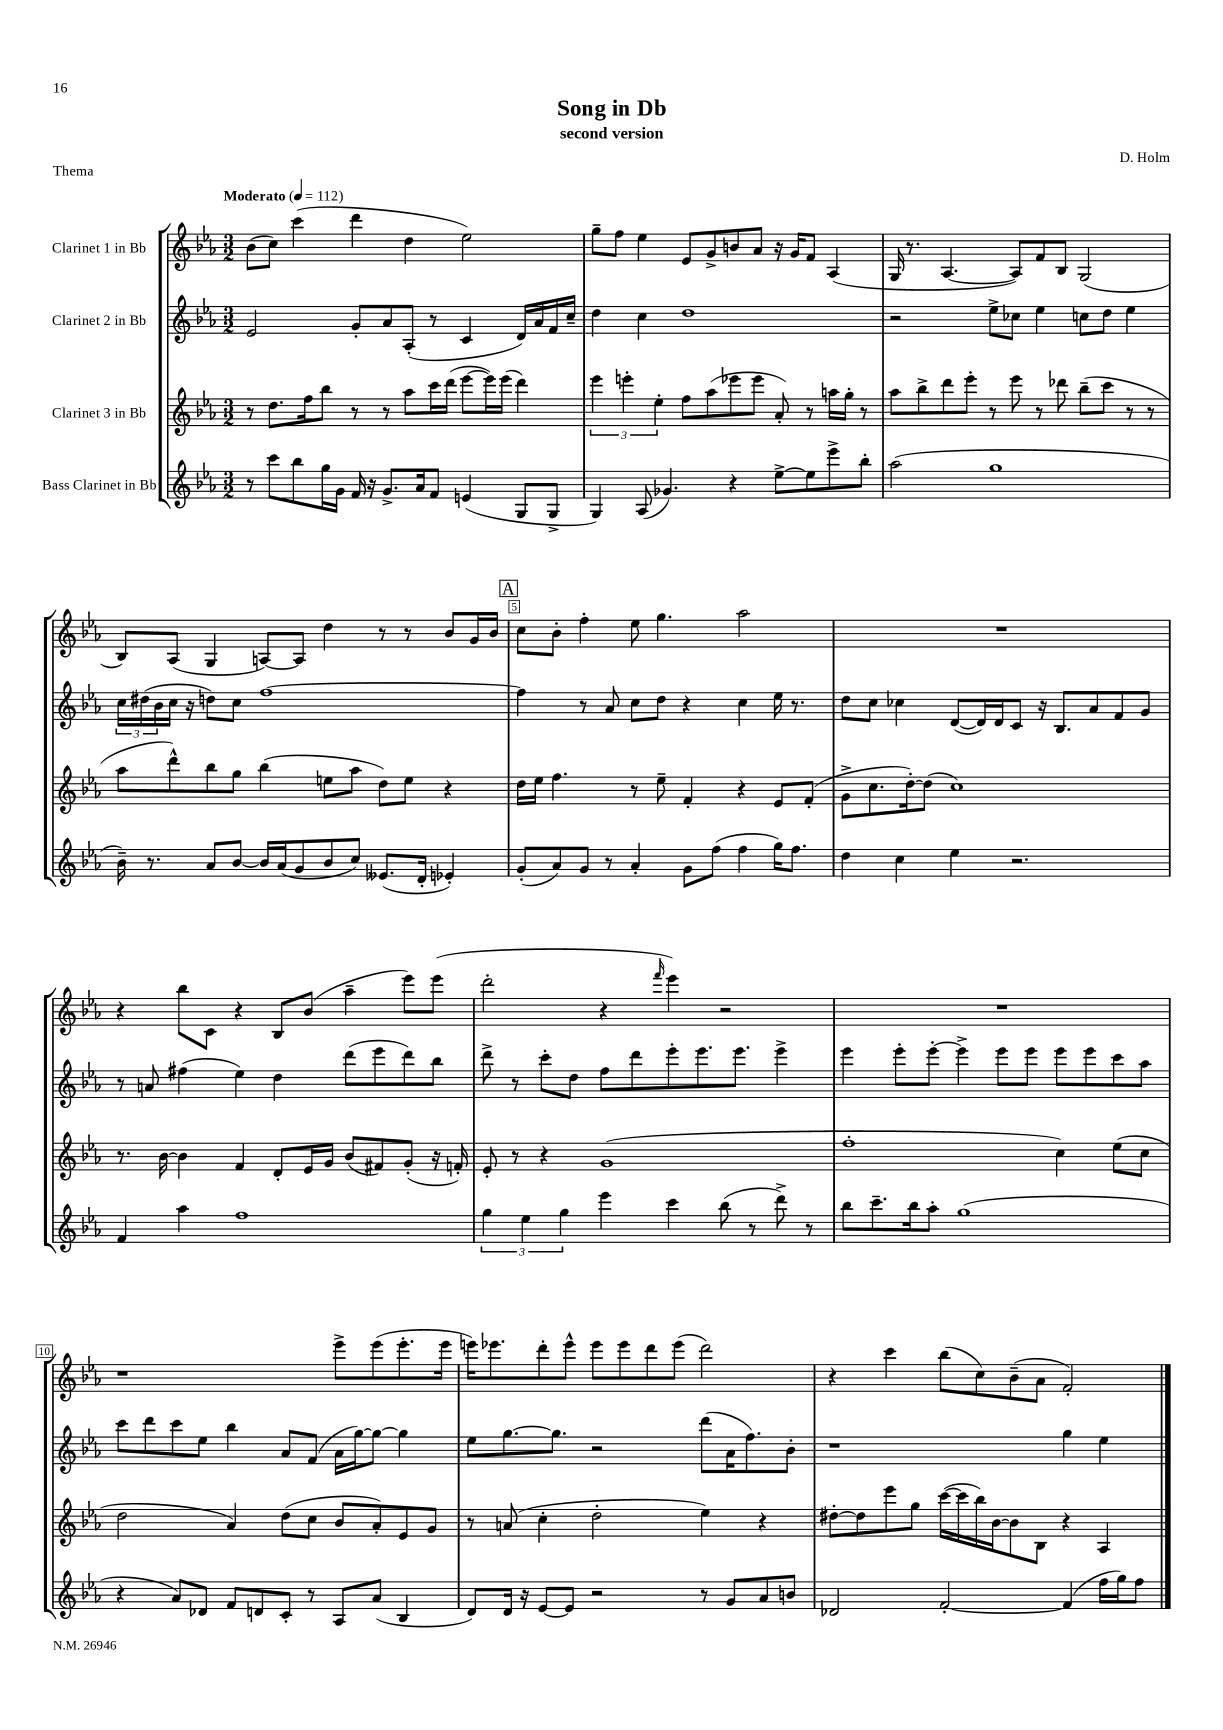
\header { title = "Song in Db" composer = "D. Holm" subtitle = "second version" piece = "Thema" }
<<
\new StaffGroup <<
\new Staff = "s0" \with { instrumentName = "Clarinet 1 in Bb" } {
    \clef treble \key ees \major \numericTimeSignature \time 3/2 \tempo "Moderato" 4 = 112
    bes'8( c''8) c'''4( d'''4 d''4 ees''2) |
    g''8-- f''8 ees''4 ees'8 g'8-> b'8 aes'8 r16 g'16 f'8 aes4( |
    g16 r8. aes4.~ aes8) f'8 bes8 g2( |
    bes8) aes8( g4 a8~) a8 d''4 r8 r8 bes'8 g'16 bes'16 |
    \mark \markup { \box "A" } c''8 bes'8-. f''4-. ees''8 g''4. aes''2 |
    R1. |
    r4 bes''8 c'8 r4 bes8 bes'8( aes''4-- ees'''8) ees'''8( |
    d'''2-. r4 \grace { f'''16 } ees'''4) r2 |
    R1. |
    r1 ees'''8-> ees'''8( ees'''8.-. ees'''16 |
    e'''16) ees'''8. d'''8-. ees'''8-^ ees'''8 ees'''8 d'''8 ees'''8( d'''2) |
    r4 c'''4 bes''8( c''8) bes'8--( aes'8 f'2-.) \bar "|." |
}
\new Staff = "s1" \with { instrumentName = "Clarinet 2 in Bb" } {
    \clef treble \key ees \major \numericTimeSignature \time 3/2
    ees'2 g'8-. aes'8 aes8-.( r8 c'4 d'16) aes'16 f'16 c''16-- |
    d''4 c''4 d''1 |
    r2 ees''8-> ces''8 ees''4 c''8 d''8 ees''4 |
    \tuplet 3/2 { c''16 dis''16( bes'16 } c''16 r16 d''8) c''8 f''1~ |
    \mark \markup { \box "A" } f''4 r8 aes'8 c''8 d''8 r4 c''4 ees''16 r8. |
    d''8 c''8 ces''4 d'8~( d'16) d'16 c'8 r16 bes8. aes'8 f'8 g'8 |
    r8 a'8 fis''4( ees''4) d''4 d'''8( ees'''8 d'''8) bes''8 |
    d'''8-> r8 c'''8-. d''8 f''8 d'''8 ees'''8-. ees'''8. ees'''8. ees'''4-> |
    ees'''4 ees'''8-. ees'''8~-. ees'''4-> ees'''8 ees'''8 ees'''8 ees'''8 c'''8 aes''8 |
    c'''8 d'''8 c'''8 ees''8 bes''4 aes'8 f'8( aes'16 g''16~) g''8~ g''4 |
    ees''8 g''8.~ g''8. r2 d'''8( aes'16 f''8.) bes'8-. |
    r1 g''4 ees''4 \bar "|." |
}
\new Staff = "s2" \with { instrumentName = "Clarinet 3 in Bb" } {
    \clef treble \key ees \major \numericTimeSignature \time 3/2
    r8 d''8. f''16 bes''8 r8 r8 aes''8 c'''16 d'''16( ees'''8~ ees'''16) ees'''16( d'''4) |
    \tuplet 3/2 { ees'''4 e'''4-. ees''4-. } f''8 aes''8( ees'''8 ees'''8 aes'8-.) r8 a''16 g''16-. r8 |
    aes''8 bes''8-> d'''8 ees'''8-. r8 ees'''8 r8 des'''8 bes''8--( c'''8 r8 r8 |
    aes''8 d'''8-^) bes''8 g''8 bes''4( e''8 aes''8 d''8) e''8 r4 |
    \mark \markup { \box "A" } d''16 ees''16 f''4. r8 ees''8-- f'4-. r4 ees'8 f'8-.( |
    g'8-> c''8. d''16~-.) d''8( c''1) |
    r8. bes'16~ bes'4 f'4 d'8-. ees'16 g'16 bes'8( fis'8) g'8-.( r16 f'16-.) |
    ees'8-. r8 r4 g'1( |
    f''1-. c''4) ees''8( c''8 |
    d''2 aes'4) d''8( c''8 bes'8 aes'8-.) ees'8 g'8 |
    r8 a'8( c''4-. d''2-. ees''4) r4 |
    dis''8~-. dis''8 ees'''8 g''8 c'''16~( c'''16 bes''16) bes'16~ bes'8 bes8 r4 aes4 \bar "|." |
}
\new Staff = "s3" \with { instrumentName = "Bass Clarinet in Bb" } {
    \clef treble \key ees \major \numericTimeSignature \time 3/2
    r8 c'''8 bes''8 g''16 g'16 f'16 r16 g'8.-> aes'16 f'8 e'4( g8 g8-> |
    g4) aes8( ges'4.) r4 ees''8~-> ees''8 ees'''8-> bes''8-. |
    aes''2( g''1 |
    bes'16--) r8. aes'8 bes'8~ bes'16 aes'16( g'8 bes'8 c''8) eeses'8.( d'16-. ees'4-.) |
    \mark \markup { \box "A" } g'8-.( aes'8) g'8 r8 aes'4-. g'8 f''8( f''4 g''16) f''8. |
    d''4 c''4 ees''4 r2. |
    f'4 aes''4 f''1 |
    \tuplet 3/2 { g''4 ees''4 g''4 } ees'''4 c'''4 bes''8( r8 d'''8->) r8 |
    bes''8 c'''8.-- bes''16 aes''8-. g''1( |
    r4 aes'8) des'8 f'8 d'8 c'8-. r8 aes8 aes'8( bes4 |
    d'8) d'16 r16 ees'8~ ees'8 r2 r8 g'8 aes'8 b'8 |
    des'2 f'2~-. f'4( f''16 g''16) f''8 \bar "|." |
}
>>
>>
\layout { \context { \Score \override BarNumber.break-visibility = ##(#f #t #t) barNumberVisibility = #(every-nth-bar-number-visible 5) \override BarNumber.stencil = #(make-stencil-boxer 0.1 0.3 ly:text-interface::print) } }
